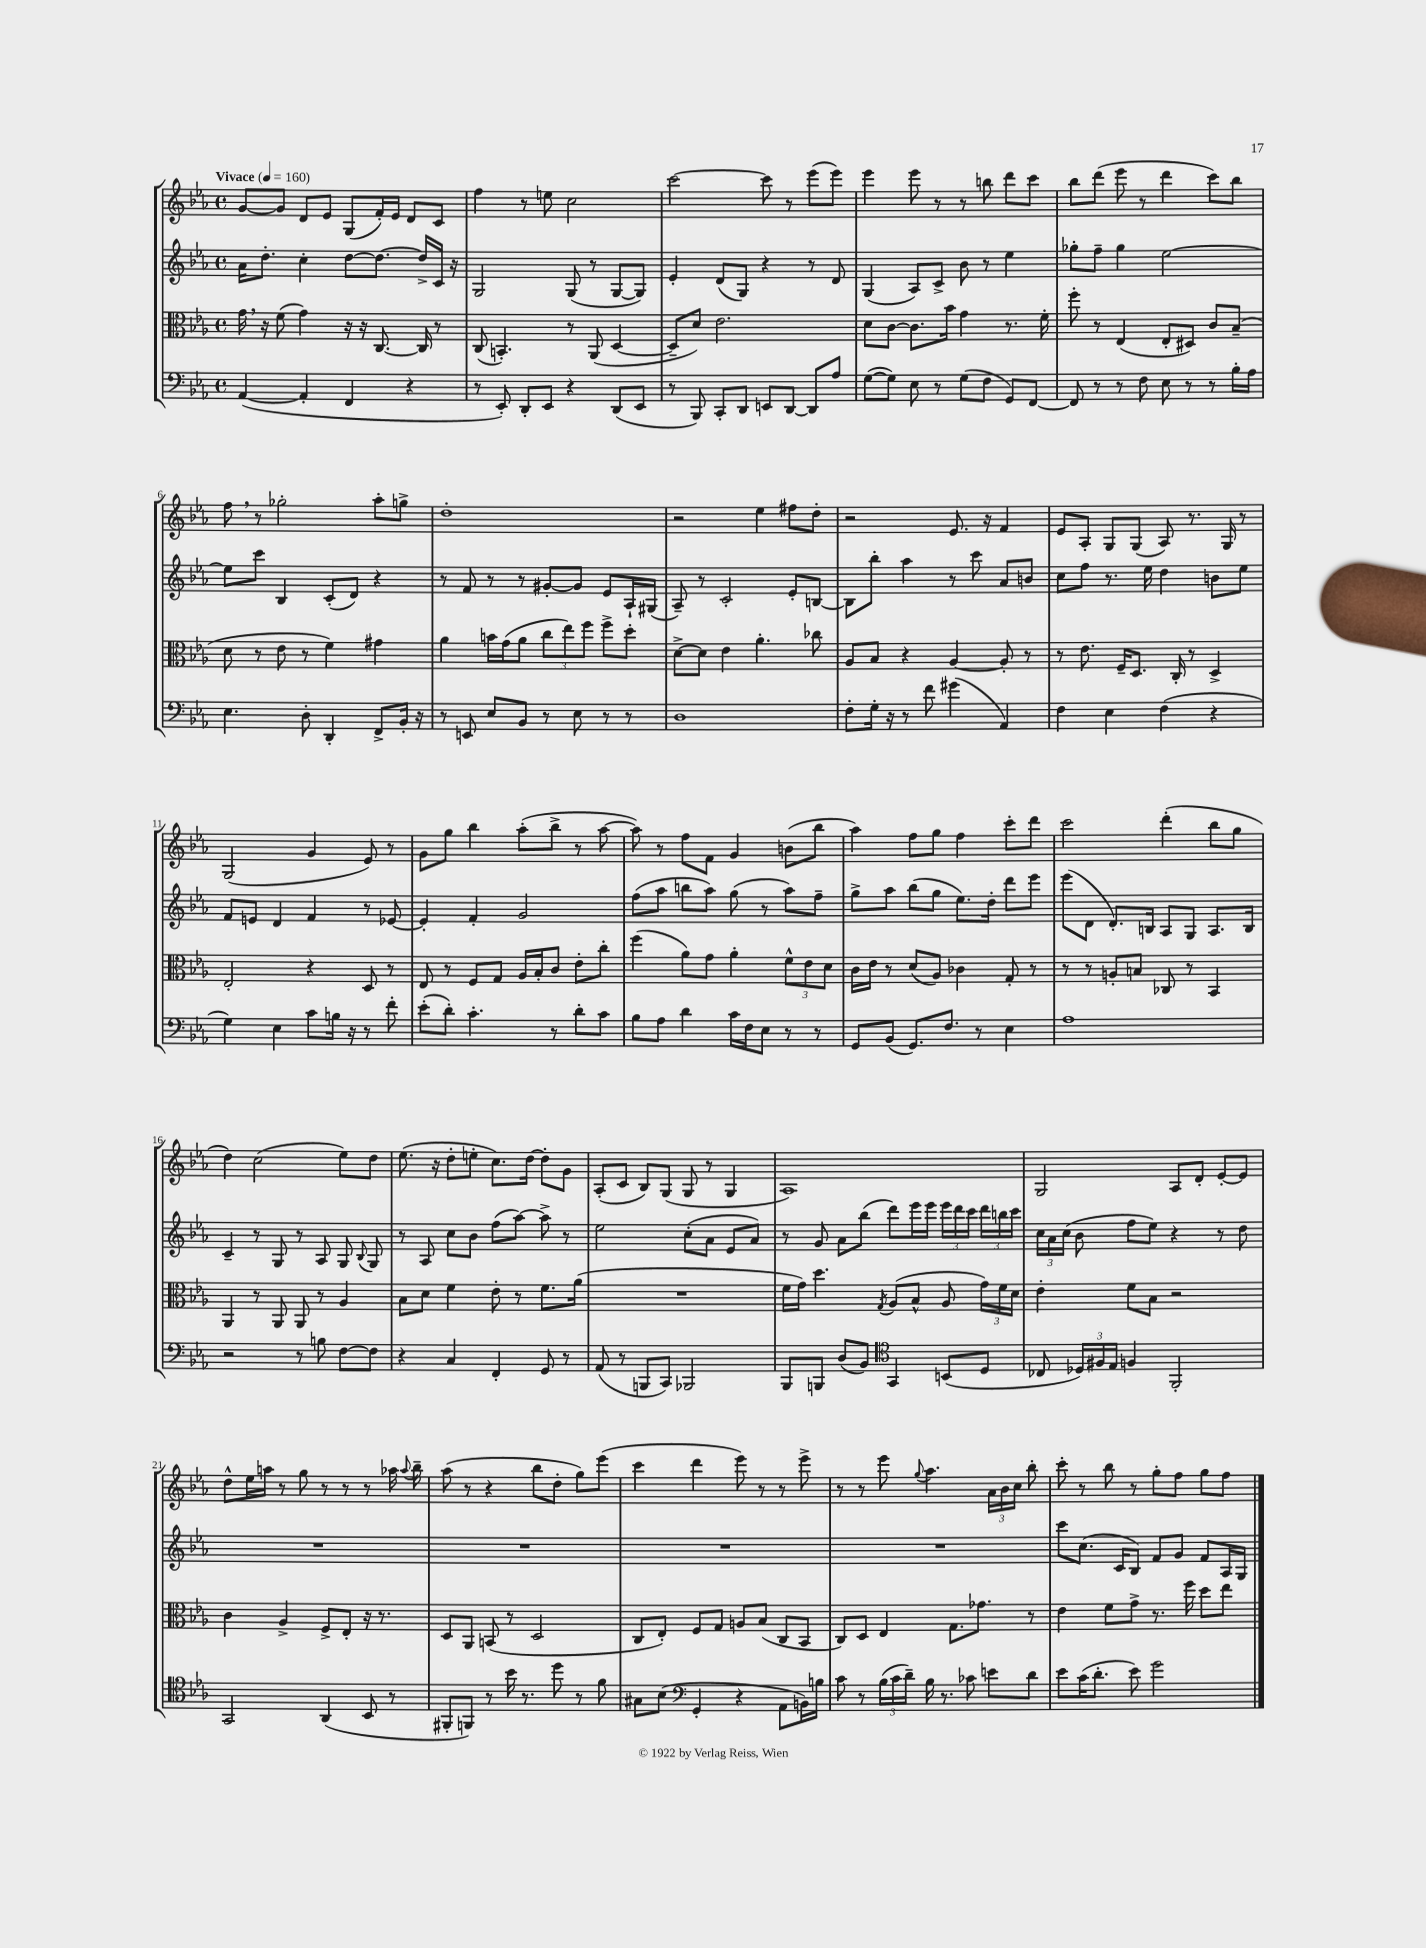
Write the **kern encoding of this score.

**kern	**kern	**kern	**kern
*staff4	*staff3	*staff2	*staff1
*clefF4	*clefC3	*clefG2	*clefG2
*k[b-e-a-]	*k[b-e-a-]	*k[b-e-a-]	*k[b-e-a-]
*M4/4	*M4/4	*M4/4	*M4/4
*met(c)	*met(c)	*met(c)	*met(c)
*MM160	*MM160	*MM160	*MM160
([4AA-	16g	16a-	[8g
.	16r	8.dd'	.
.	(8f	.	8g]
4AA-']	4g)	4cc'	8d
.	.	.	8e-
4FF	16r	[8dd	(8G
.	16r	.	.
.	[8.C	8.dd_	16f')
.	.	.	16e-
4r	.	.	8d
.	16C]	16dd^]	.
.	8r	16c	8c
.	.	16r	.
=	=	=	=
8r	(8C	2G	4ff
8EE-')	4.BB')	.	.
8DD'	.	.	8r
8EE-	.	.	8ee
4r	8r	(8G	2cc
.	(8AA-	8r	.
(8DD	[4D	[8G	.
8EE-	.	8G])	.
=	=	=	=
8r	8D~]	4e-'	[2ccc
8BBB-)	8d)	.	.
8CC'	2.e-	(8d	.
8DD	.	8G)	.
8EE	.	4r	8ccc]
[8DD	.	.	8r
8DD]	.	8r	(8eee-
8A-	.	8d	8eee-)
=	=	=	=
([8G	8d	(4G	4eee-
8G])	[8c	.	.
8E-	8.c]	8A-)	8eee-
8r	.	8c^	8r
.	16b-	.	.
(8G	4g	8b-	8r
8F	.	8r	8bb
8GG)	8.r	4ee-	8ddd
[8FF	.	.	8ccc
.	16f'	.	.
=	=	=	=
8FF]	8ff'	8gg-'	8bb-
8r	8r	8ff~	(8ddd
8r	(4E-	4gg-	8eee-
8F	.	.	8r
8E-	8E-'	[2ee-	4ddd
8r	8D#)	.	.
8r	8c	.	8ccc)
16B-'	(8B-~	.	8bb-
16A-	.	.	.
=	=	=	=
4.E-	8d	8ee-]	8ff
.	8r	8ccc	8r
.	8e-	4B-	2gg-'
8D'	8r	.	.
4DD'	4f)	(8c'	.
.	.	8d)	.
8FF^	4g#	4r	8aa-'
16BB-'	.	.	8gg^
16r	.	.	.
=	=	=	=
8r	4a-	8r	1dd'
8EE	.	8f	.
8E-	16b	8r	.
.	(16g	.	.
8BB-	8a-	8r	.
8r	12cc	[8g#'	.
.	12ee-)	.	.
8E-	.	8g#]	.
.	12ff	.	.
8r	8ff^	8e-	.
8r	8dd'	16A-`	.
.	.	(16G#	.
=	=	=	=
1D	[8d^	8A-~)	2r
.	8d]	8r	.
.	4e-	2c'	.
.	4.a-'	.	4ee-
.	.	8e-'	8ff#
.	8cc-	[8B	8dd'
=	=	=	=
8F'	8A-	8B]	2r
16G'	8B-	8bb-'	.
16r	.	.	.
8r	4r	4aa-	.
8f	.	.	.
(4g#	[4A-	8r	8.e-
.	.	8ccc	.
.	.	.	16r
4AA-)	8A-']	8a-	4f
.	8r	8b	.
=	=	=	=
4F	8r	8cc	8e-
.	8.e-	8ff	8A-'
4E-	.	8.r	8G
.	16F~	.	.
.	8.D	.	(8G
.	.	16ee-	.
(4F	.	4dd	8A-)
.	16C'	.	.
.	8r	.	8.r
4r	4D^	8b	.
.	.	.	16G
.	.	8ee-	8r
=	=	=	=
4G)	2E-'	8f	(2G
.	.	8e	.
4E-	.	4d	.
8c	4r	4f	4g
16B	.	.	.
16r	.	.	.
8r	8D	8r	8e-)
8f'	8r	[8e-	8r
=	=	=	=
(8e-'	8E-	4e-']	8g
8d')	8r	.	8gg
4.c'	8F	4f'	4bb-
.	8G	.	.
.	16A-	2g	(8aa-'
.	16B-'	.	.
8r	8c	.	8bb-^
8d'	8e-'	.	8r
8c	8cc'	.	[8aa-
=	=	=	=
8B-	(4ff	(8ff	8aa-])
8A-	.	8aa-	8r
4d	8a-)	8bb	8ff
.	8g	8aa-)	8f
16c	4a-'	(8gg	4g
16F	.	.	.
8E-	.	8r	.
8r	12f^^	8aa-)	(8b
.	12e-	.	.
8r	.	8ff~	8bb-
.	12d	.	.
=	=	=	=
8GG	16c	8gg^	4aa-)
.	16e-	.	.
(8BB-	8r	8aa-	.
8.GG)	(8d	(8bb-	8ff
.	8A-)	8gg	8gg
8.F	.	.	.
.	4c-	8.ee-)	4ff
8r	.	.	.
.	.	16dd'	.
4E-	8G'	8ddd	8ccc'
.	8r	8eee-	8ddd
=	=	=	=
1A-	8r	(8eee-	2ccc
.	8r	8d	.
.	8A'	8.d')	.
.	8B	.	.
.	.	16B	.
.	8C-	8A-	(4ddd'
.	8r	8G	.
.	4BB-	8.A-	8bb-
.	.	.	8gg
.	.	16B	.
=	=	=	=
2r	4AA-	4c~	4dd)
.	8r	8r	(2cc
.	8AA-	8G	.
8r	8AA-	8r	.
8B	8r	8A-	.
[8F	4A-	8G	8ee-)
.	.	8qqB-	.
8F]	.	8G	8dd
=	=	=	=
4r	8B-	8r	(8.ee-
.	8d	8A-	.
.	.	.	16r
4C	4f	8cc	8dd'
.	.	8b-	8ee'
4FF'	8e-'	(8ff	8.cc)
.	8r	[8aa-)	.
.	.	.	[16dd
8GG	8.f	8aa-^]	8dd']
8r	.	8r	8g
.	(16a-	.	.
=	=	=	=
(8AA-	1r	2ee-	(8A-'
8r	.	.	8c
8BBB	.	.	8B-)
8CC)	.	.	(8G
2BBB-	.	(8cc'	8G
.	.	8a-	8r
.	.	8e-	4G
.	.	8a-)	.
=	=	=	=
8BBB-	16f	8r	1A-)
.	16g)	.	.
8BBB	4.dd	8g	.
(8D	.	8a-	.
8BB-)	.	(8bb-	.
*clefC4	*	*	*
.	8qG	.	.
4GG	(8A-	8ddd)	.
.	8B-^^	16eee-	.
.	.	16eee-	.
(8BB	8A-	24eee-	.
.	.	24ddd	.
.	.	24ccc	.
8D	24g)	24ddd	.
.	24f	24bb	.
.	24d	24ccc	.
=	=	=	=
8C-	4e-'	24cc	2G
.	.	24a-	.
.	.	(24cc	.
24D-)	.	8b-	.
24F#	.	.	.
24E-	.	.	.
4F	8f	8ff	.
.	8B-	8ee-)	.
2FF'	2r	4r	8A-
.	.	.	8d'
.	.	8r	[8e-'
.	.	8dd	8e-]
=	=	=	=
2GG	4c	1r	8dd^^
.	.	.	16ee-
.	.	.	16aa
.	4A-^	.	8r
.	.	.	8gg
(4AA-	8F^	.	8r
.	8E-'	.	8r
8BB-	16r	.	8r
.	8.r	.	.
8r	.	.	16aa-
.	.	.	8qqaa-
.	.	.	16bb-~
=	=	=	=
8FF#'	8D	1r	(8aa-
8FF)	8AA-	.	8r
8r	(8BB	.	4r
16b-	8r	.	.
8.r	.	.	.
.	2D	.	8bb-
8dd	.	.	8dd'
8r	.	.	8gg)
8f	.	.	(8eee-
=	=	=	=
8G#	8C	1r	4ccc
(8B-	8E-')	.	.
*clefF4	*	*	*
4GG'	8F	.	4ddd
.	8G	.	.
4r	8A	.	8eee-)
.	(8B-	.	8r
8AA-	8C	.	8r
16BB)	8BB-	.	8eee-^
16B	.	.	.
=	=	=	=
8c	8C)	1r	8r
8r	8D	.	8r
(24B-	4E-	.	8eee-
24c	.	.	.
24d~)	.	.	.
.	.	.	8qqgg
16B-	.	.	4.aa-
8.r	.	.	.
.	8.G	.	.
8c-	.	.	.
.	8.g-	.	.
8e	.	.	24a-
.	.	.	24b-
.	.	.	24cc
8d	8r	.	8bb-'
=	=	=	=
8e-	4e-	8ccc	8ccc'
(16c	.	(8.cc	8r
8.d'	.	.	.
.	8f	.	8bb-
.	.	16c	.
8e-)	8g^	8B-)	8r
2g	8.r	8f	8gg'
.	.	8g	8ff
.	16ff	.	.
.	8dd	8f	8gg
.	8ee-	16A-	8ff
.	.	16G	.
==	==	==	==
*-	*-	*-	*-
